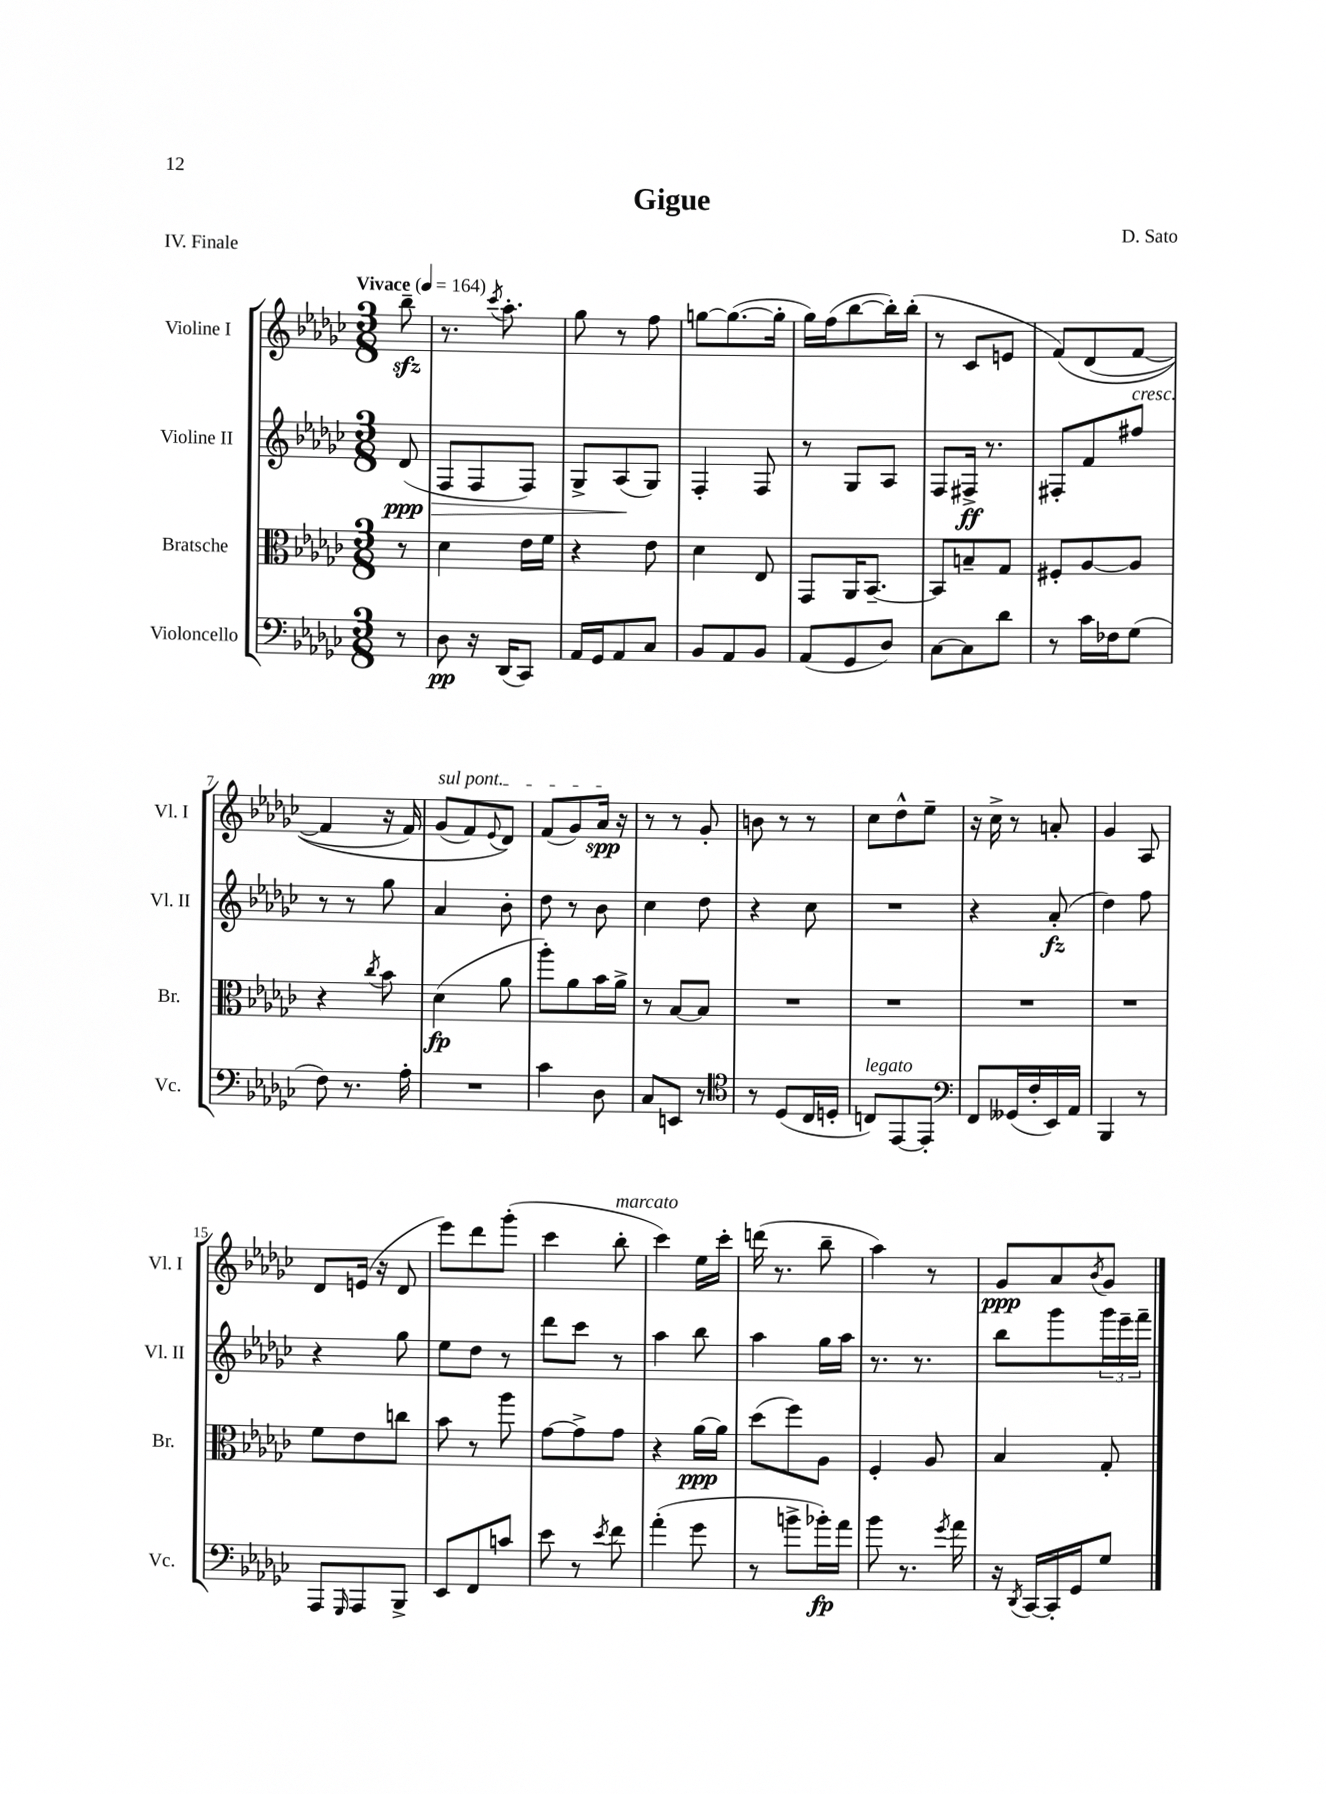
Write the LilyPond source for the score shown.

\header { title = "Gigue" composer = "D. Sato" piece = "IV. Finale" }
<<
\new StaffGroup <<
\new Staff = "s0" \with { instrumentName = "Violine I" shortInstrumentName = "Vl. I" } {
    \clef treble \key ges \major \numericTimeSignature \time 3/8 \partial 8 \tempo "Vivace" 4 = 164
    bes''8--\sfz |
    r8. \acciaccatura { ces'''8 } aes''8.-. |
    ges''8 r8 f''8 |
    g''8~ g''8.~( g''16-. |
    ges''16) f''16( bes''8~ bes''16-.) bes''16-.( |
    r8 ces'8 e'8 |
    f'8)\( des'8( f'8~ |
    f'4 r16 f'16) |
    \once \override TextSpanner.bound-details.left.text = \markup { \italic "sul pont." } ges'8\startTextSpan( f'8) \appoggiatura { ees'8 } des'8\) |
    f'8( ges'8) aes'16\spp\stopTextSpan r16 |
    r8 r8 ges'8-. |
    b'8 r8 r8 |
    ces''8 des''8-^ ees''8-- |
    r16 ces''16-> r8 a'8-. |
    ges'4 aes8 |
    des'8 e'16( r16 des'8 |
    ees'''8) des'''8 ges'''8-.( |
    ces'''4 bes''8-.^\markup { \italic "marcato" } |
    ces'''4) ees''16 ces'''16-. |
    d'''16( r8. bes''8-- |
    aes''4) r8 |
    ges'8\ppp aes'8 \acciaccatura { bes'8 } ges'8 \bar "|." |
}
\new Staff = "s1" \with { instrumentName = "Violine II" shortInstrumentName = "Vl. II" } {
    \clef treble \key ges \major \numericTimeSignature \time 3/8 \partial 8
    des'8\ppp\>( |
    f8 f8 f8) |
    ges8-> aes8\!( ges8) |
    f4-. f8 |
    r8 ges8 aes8 |
    f8 fis16->\ff r8. |
    fis8-. f'8 fis''8^\markup { \italic "cresc." } |
    r8 r8 ges''8 |
    aes'4 bes'8-. |
    des''8 r8 bes'8 |
    ces''4 des''8 |
    r4 ces''8 |
    R4. |
    r4 aes'8-.\fz( |
    des''4) f''8 |
    r4 ges''8 |
    ees''8 des''8 r8 |
    des'''8 ces'''8 r8 |
    aes''4 bes''8 |
    aes''4 ges''16 aes''16 |
    r8. r8. |
    bes''8 ges'''8 \tuplet 3/2 { ges'''16 ees'''16-- f'''16-- } \bar "|." |
}
\new Staff = "s2" \with { instrumentName = "Bratsche" shortInstrumentName = "Br." } {
    \clef alto \key ges \major \numericTimeSignature \time 3/8 \partial 8
    r8 |
    des'4 ees'16 f'16 |
    r4 ees'8 |
    des'4 ees8 |
    ges,8 aes,16 bes,8.~-- |
    bes,8 b8-- ges8 |
    fis8-. aes8~ aes8 |
    r4 \acciaccatura { ces''8 } bes'8 |
    des'4\fp( aes'8 |
    aes''8-.) aes'8 bes'16 aes'16-> |
    r8 bes8~ bes8 |
    R4. |
    R4. |
    R4. |
    R4. |
    f'8 ees'8 c''8 |
    bes'8 r8 aes''8 |
    ges'8~ ges'8-> ges'8 |
    r4 aes'16~\ppp aes'16 |
    des''8( f''8) aes8 |
    f4-. aes8 |
    bes4 ges8-. \bar "|." |
}
\new Staff = "s3" \with { instrumentName = "Violoncello" shortInstrumentName = "Vc." } {
    \clef bass \key ges \major \numericTimeSignature \time 3/8 \partial 8
    r8 |
    des8\pp r16 des,16( ces,8) |
    aes,16 ges,16 aes,8 ces8 |
    bes,8 aes,8 bes,8 |
    aes,8( ges,8 des8) |
    ces8~ ces8 des'8 |
    r8 ces'16 fes16 ges8( |
    f8) r8. aes16-. |
    R4. |
    ces'4 des8 |
    ces8 e,8 r8 |
    \clef tenor r8 des8( ces16 d16-. |
    c8^\markup { \italic "legato" }) ees,8~ ees,8-. |
    \clef bass f,8 geses,16( f16-. ees,16) aes,16 |
    bes,,4 r8 |
    aes,,8 \grace { ges,,16 } aes,,8 bes,,8-> |
    ees,8 f,8 c'8 |
    ees'8 r8 \acciaccatura { ees'8 } f'8 |
    aes'4-.( ges'8 |
    r8 b'8-> bes'16-.\fp) aes'16 |
    bes'8 r8. \acciaccatura { ges'8 } aes'16 |
    r16 \acciaccatura { des,8 } ces,16~ ces,16-. ges,16 ges8 \bar "|." |
}
>>
>>
